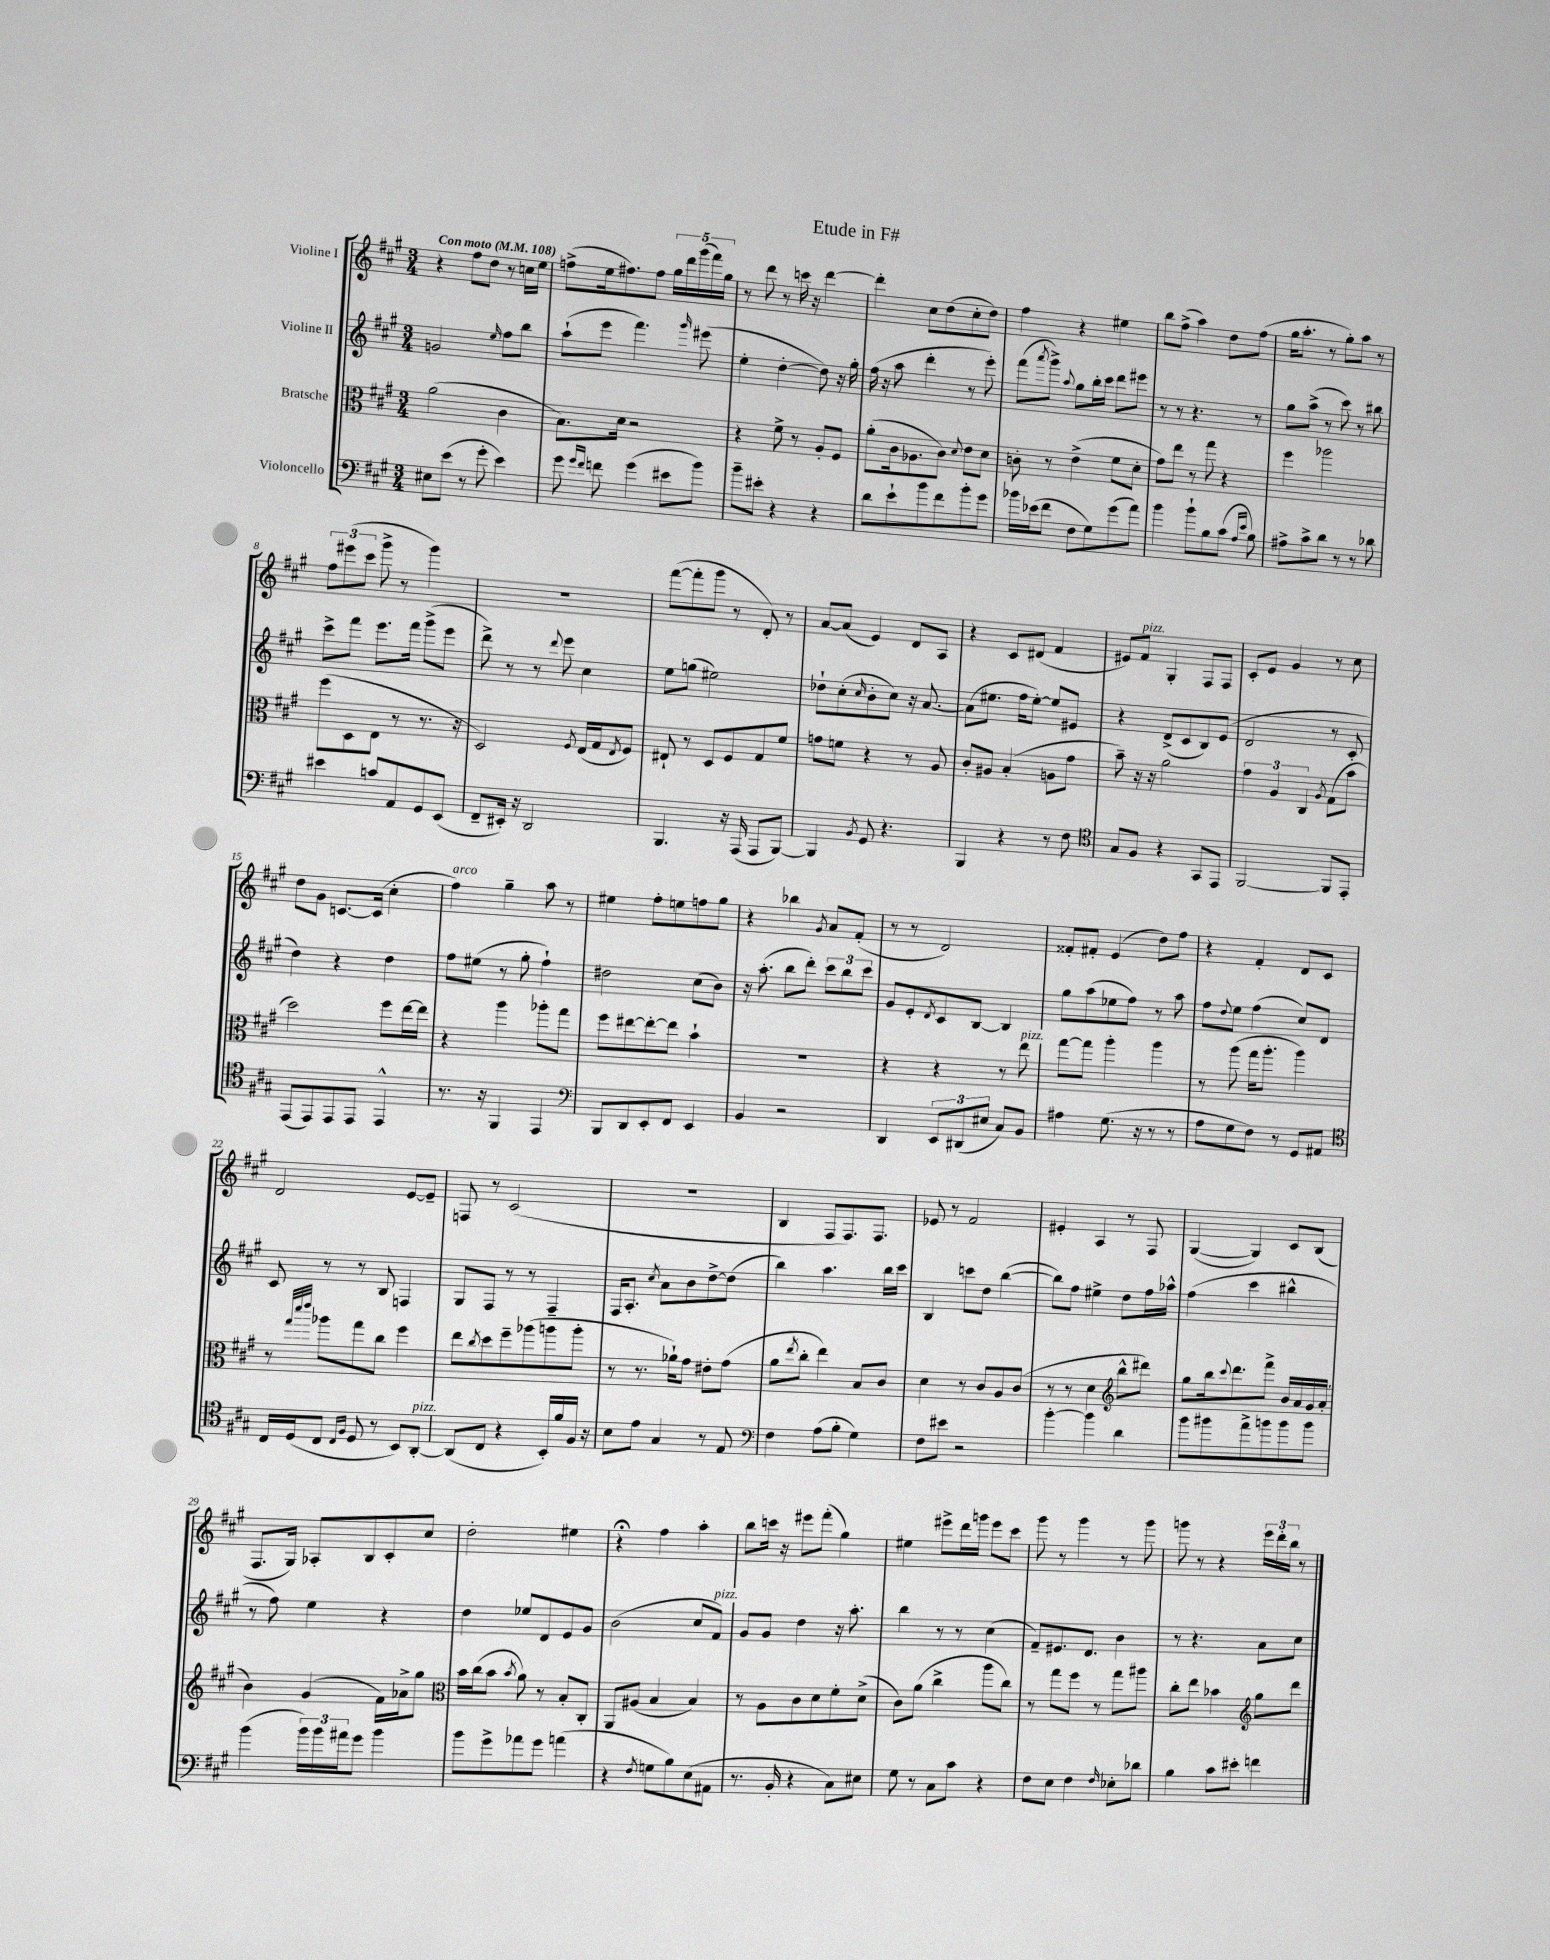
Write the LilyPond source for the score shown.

\header { title = "Etude in F#" }
<<
\new StaffGroup <<
\new Staff = "s0" \with { instrumentName = "Violine I" } {
    \clef treble \key a \major \numericTimeSignature \time 3/4 \tempo "Con moto" 4 = 108
    r4 fis''8 d''8 r8 c''16 e''16 |
    f''8->( e''16 fis''8.) fis''8 \tuplet 5/4 { gis''16 d'''16 gis'''16( fis'''16) gis''16 } |
    r8 d'''8 r8 c'''16 r16 d'''4~ |
    d'''4-. cis''8 d''8( cis''8-. d''8) |
    fis''4 r4 eis''4 |
    b''8 fis''8->( a''4) d''8 fis''8( |
    gis''16 a''8.-. r8 gis''8-.) a''8 r8 |
    \tuplet 3/2 { fis''8 eis'''8( cis'''8 } gis'''8-> r8 gis'''4) |
    R2. |
    fis'''8~( fis'''8-. gis'''8 r8 d'8-.) r8 |
    a'8~ a'8( e'4) d'8 a8 |
    r4 cis'8 dis'8( fis'4 |
    eis'8) fis'8^\markup { \italic "pizz." } gis4-. fis8 fis8 |
    cis'8-. e'8 gis'4 r8 cis''8 |
    d''8 gis'8 c'8.~ c'16( cis''4-. |
    fis''4^\markup { \italic "arco" }) gis''4-- a''8 r8 |
    eis''4 fis''8-. e''8 f''8 gis''8 |
    r4 bes''4 \acciaccatura { gis'8 } a'8 fis'8-.( |
    r8 r8 d'2) |
    fisis'8-. fis'8-. e'4( d''8) fis''8 |
    r4 fis'4-. d'8 cis'8 |
    d'2 e'8~ e'8-- |
    f8 r8 cis'2( |
    R2. |
    b4 fis8 fis8.) fis8. |
    ees'8 r8 fis'2 |
    eis'4-. a4 r8 fis8 |
    gis4~( gis4) cis'8 b8( |
    fis8. gis16) aes8-. b8 cis'8-. cis''8 |
    d''2-. eis''4 |
    r4\fermata fis''4 a''4-. |
    b''8 c'''16 r16 eis'''8 fis'''8-.( gis''4) |
    eis''4 eis'''8-> d'''16 g'''16 eis'''8 cis'''8 |
    gis'''8 r8 gis'''4 r8 gis'''8 |
    g'''8 r8 r4 \tuplet 3/2 { e'''16 d'''16-. b''16 } r8 \bar "|." |
}
\new Staff = "s1" \with { instrumentName = "Violine II" } {
    \clef treble \key a \major \numericTimeSignature \time 3/4
    g'2 \grace { e''16 } fis''8 b''8 |
    a''8-!( e'''8 fis'''4.) \grace { gis'''16 } eis'''8( |
    e''4-. d''4~-. d''8) r16 gis''16-. |
    fis''16( r16 a''8 d'''4-. r8 e'''8-.) |
    fis'''8( \acciaccatura { a'''8 } gis'''8->) \appoggiatura { a''8 } gis''8 b''16-. cis'''16 d'''8 eis'''8 |
    r8 r8 r4. r8 |
    gis''8 a''8->( r8 cis'''8) r8 bis''8 |
    cis'''8-> fis'''8 e'''8. fis'''16 gis'''8->( e'''8 |
    d'''8->) r8 r8 \appoggiatura { d'''8 } e'''8 cis''4 |
    e''8 g''8( eis''2) |
    des''8-! cis''8-.( \grace { cis''16 } b'8-. cis''8) r16 a'8.~ |
    a'8( eis''8. fis''16 eis''8~-.) eis''8 eis'8 |
    r4 d'8->( cis'8 b8) e'8( |
    d'2 r8 cis'8-. |
    d''4) r4 d''4 |
    fis''8 eis''8( r8 gis''8-. fis''4-!) |
    dis''2 cis''8( b'8) |
    r16 a''8.-.( b''8 d'''8-.) \tuplet 3/2 { cis'''8 b''8 cis'''8 } |
    gis'8 e'8-. \acciaccatura { d'8 } cis'8 b8~ b4 |
    gis''8 a''8( ees''8 fis''8) r8 a''8 |
    fis''8 \appoggiatura { d''8 } e''8 fis''4( cis''8) d'8 |
    cis'8 r8 r8 b8 f4 |
    gis8 fis8 r8 r8 fis4-- |
    fis16 a8.-. \acciaccatura { cis''8 } a'8 b'8 d''8~-> d''8( |
    b''4) a''4. b''16 cis'''16 |
    b4 c'''8 d''8 b''4~( |
    b''8) fis''8 eis''4-> d''8 fis''16 aes''16-^ |
    fis''4( cis'''4 bis''4-^ |
    r8 fis''8) e''4 r4 |
    d''4 ees''8 d'8 e'8 gis'8 |
    b'2( cis''8 fis'8^\markup { \italic "pizz." }) |
    gis'8 gis'8 d''4 r16 a''8.-. |
    b''4 r8 r8 cis''4( |
    fis'8--) eis'8. d'8. b'4 |
    r8 r4. a'8 cis''8 \bar "|." |
}
\new Staff = "s2" \with { instrumentName = "Bratsche" } {
    \clef alto \key a \major \numericTimeSignature \time 3/4
    a'2( cis'4 |
    b8.) d'16 r2 |
    r4 fis'8-> r8 a8-. fis8 |
    a'8-.( cis'16 aes8. cis'8) \appoggiatura { d'8 } e'8 d'8 |
    c'8-. r8 e'4->( fis'8 d'8-. |
    gis'8) e''8 r8 gis''8 r4 |
    fis''4 aes''2 |
    fis''8( d8 e8 r8 r8. r16 |
    d2) \acciaccatura { fis8 } e16( gis16 \acciaccatura { e8 } fis8) |
    eis8-! r8 d8 fis8 gis8 fis'8 |
    g'8 f'8 r4 r8 a8 |
    cis'8-. ais8 b4-.( a8 gis'8 |
    b'8--) r16 r16 a'2 |
    \tuplet 3/2 { gis'4 a4 cis4 } \acciaccatura { a8 } gis8( b'8 |
    d''2) fis''8 e''16~ e''16 |
    r4 a''4 aes''8-. gis''8 |
    fis''8 eis''8~ eis''8~-. eis''8 b'4-! |
    R2. |
    r4 r4 r8 e''8^\markup { \italic "pizz." } |
    gis''8~ gis''8 a''4-. a''4 |
    r8 a''8( gis''16 a''8.-. a''4) |
    r8 \grace { gis''32 d'''32 e'''32 } aes''8 gis''8 cis''8 fis''4 |
    e''8 \acciaccatura { cis''8 } d''8 fis''8-- aes''8( a''8 a''8-. |
    r8 r8. aes'16-!) gis'8 eis'8-. gis'8( |
    a'8 \acciaccatura { e''8 } cis''8-. e''4) b8 cis'8 |
    d'4 r8 cis'8 a8 cis'8( |
    r8 r8 d'4 \clef treble b''8-^ dis'''8) |
    gis''8 b''16 \appoggiatura { cis'''8 } d'''8. fis'''8-> b'16 a'16 gis'16 a'16-.( |
    b'4) gis'4( fis'16) aes'16-> gis''8 |
    \clef alto b'16 cis''16( b'8 \acciaccatura { b'8 } a'8) r8 b8-. cis8-. |
    a,8 ais8( b4 b4) |
    r8 a8 cis'8 d'8 fis'8-. d'8->( |
    cis'8) a'8( cis''4-> a''8 cis''8) |
    r8 gis''8 fis''8 r8 gis''8 ais''8 |
    cis''8-. e''8 bes'4 \clef treble gis''8 d'''8 \bar "|." |
}
\new Staff = "s3" \with { instrumentName = "Violoncello" } {
    \clef bass \key a \major \numericTimeSignature \time 3/4
    eis8 e'8( r8 gis'8-. e'4) |
    gis'8 \grace { gis'16 fis'16 } f'8 gis'4( eis'8 b'8) |
    b'8-- eis'8-. r4 r4 |
    d'8 e'8-! b'8 fis'8 b'8-. gis'8 |
    bes'16 ees'16( fis'8 fis8 gis8) gis'8( a'8) |
    b'4 b'8-! b8 cis'8( \grace { a16 e'16 } b8) |
    ais8-> cis'8-> d'8 r8 r8 des'8 |
    eis'4 c'8 a,8 gis,8 e,8( |
    fis,8-- eis,16-.) r16 d,2 |
    b,,4. r16 a,,16( a,,8 b,,8~) |
    b,,4 \acciaccatura { b,8 } gis,8 r4. |
    b,,4 r4 r8 fis8 |
    \clef tenor gis8 fis8 r4 gis,8 e,8 |
    fis,2~ fis,8 e,8-. |
    e,8( e,8) e,8 e,8 e,4-^ |
    r8. r16 fis,4 e,4 |
    \clef bass b,,8 d,8 e,8-. fis,8 e,4 |
    b,4 r2 |
    d,4 \tuplet 3/2 { e,8 dis,8( eis8 } cis8) b,8 |
    ais4 gis8.( r16 r8 r8 |
    a8 gis8 fis8) r8 gis,8 ais,8 |
    \clef tenor cis16 d16( cis8 \grace { cis16 fis16 } d8 r8 b,8) a,8~-.^\markup { \italic "pizz." } |
    a,8( cis8 r4 b,16-.) fis'16 fis16 r16 |
    b8 e'8 gis4 r8 e8 |
    \clef bass fis4 a8( b8-. gis4) |
    fis8 eis'8 r2 |
    b'4~-. b'4 d'4 |
    b'8 bis'8 a'8-> b'8 b'8 b'8 |
    b'4( \tuplet 3/2 { b'16) b'16 ais'16 } gis'8 b'4 |
    b'8 gis'8-> aes'8 gis'8 a'4( |
    r4 \acciaccatura { fis8 } g8 b8) e8( ais,8 |
    r8. b,16-. r4 cis8) eis8 |
    gis8 r8 cis8 cis'8 r4 |
    fis8 e8 fis4 \grace { fis16 } ees8-. des'8 |
    b4 cis'8 eis'8-. f'4 \bar "|." |
}
>>
>>
